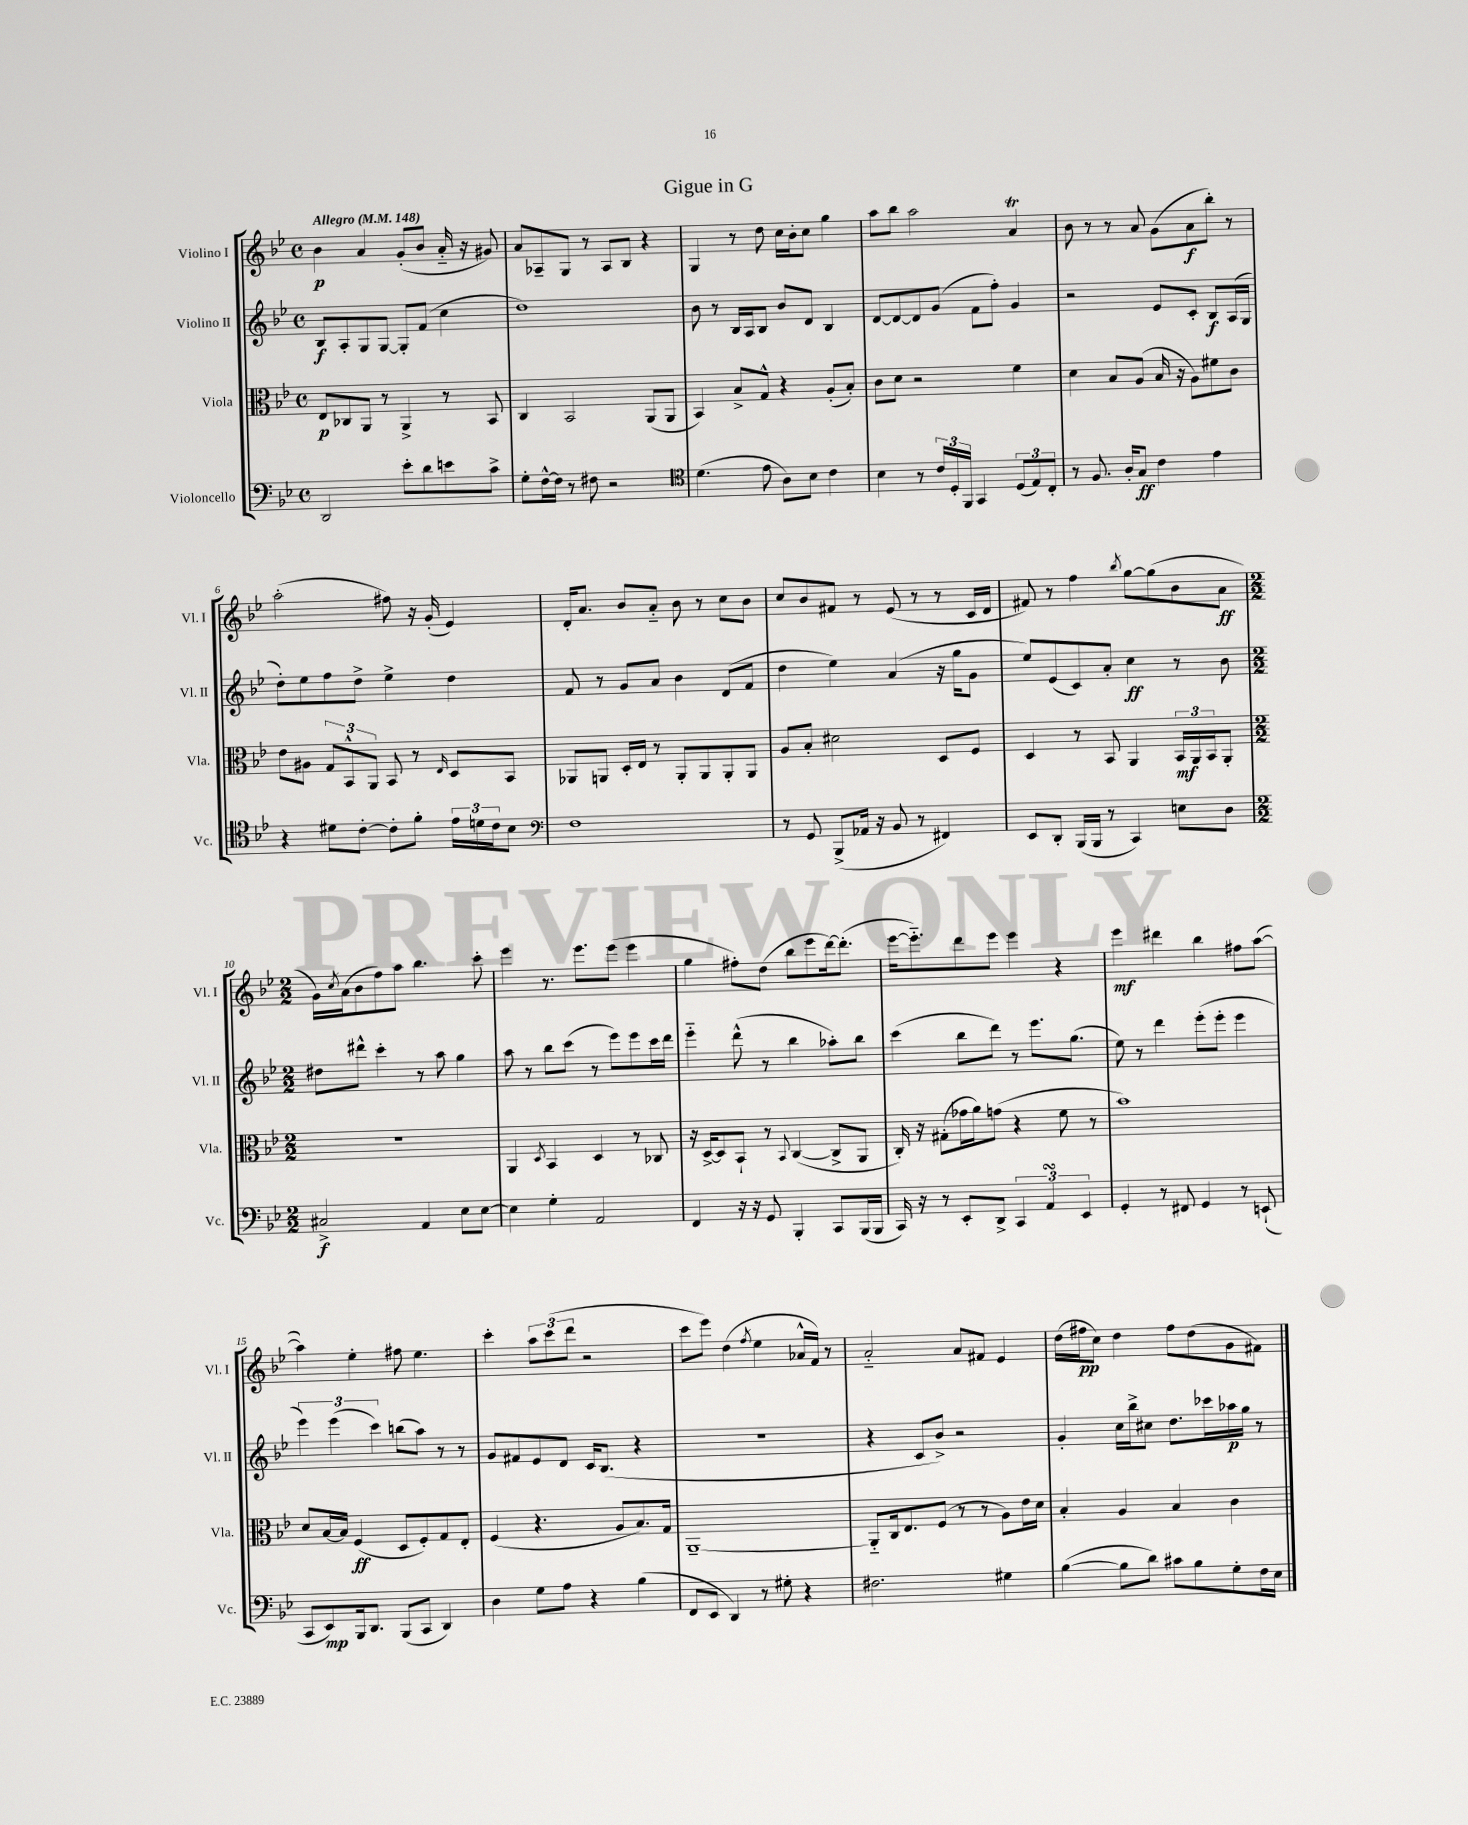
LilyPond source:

\header { title = "Gigue in G" }
<<
\new StaffGroup <<
\new Staff = "s0" \with { instrumentName = "Violino I" shortInstrumentName = "Vl. I" } {
    \clef treble \key bes \major \defaultTimeSignature \time 4/4 \tempo "Allegro" 4 = 148
    bes'4\p a'4 g'8-.( bes'8 a'16-_ r16 gis'8) |
    a'8 aes8-- g8 r8 aes8 bes8 r4 |
    g4 r8 d''8 c''16 bes'16-. c''8 g''4 |
    a''8 bes''8 a''2 a'4\trill |
    bes'8 r8 r8 a'8 g'8( a'8\f bes''8-.) r8 |
    a''2-.( fis''8) r16 g'16-.( ees'4) |
    d'16-. a'8. bes'8 a'8-_ bes'8 r8 c''8 bes'8 |
    c''8 bes'8 fis'8 r8 ees'8( r8 r8 c'16 d'16 |
    fis'8) r8 f''4 \acciaccatura { bes''8 } g''8~ g''8( bes'8 a'8\ff |
    \numericTimeSignature \time 2/2 g'16) \acciaccatura { c''8 } a'16( bes'8 f''8) a''8 bes''4. c'''8-. |
    ees'''4 r8. ees'''8. ees'''8( ees'''4 |
    g''4 fis''8-.) d''8( bes''8 ees'''8 d'''16~) d'''8.-.( |
    ees'''16~ ees'''8.-_) d'''8 ees'''8 ees'''4 r4 |
    ees'''4\mf dis'''4 bes''4 fis''8 a''8~( |
    a''4) ees''4-. fis''8 ees''4. |
    c'''4-. \tuplet 3/2 { a''8 c'''8( d'''8 } r2 |
    c'''8 ees'''8) d''4( \acciaccatura { f''8 } ees''4 aes'16-^ f'16) r8 |
    a'2-_ a'8 fis'8 ees'4 |
    d''16( fis''16\pp c''8) d''4 fis''8 d''8( g'8 fis'8) \bar "|." |
}
\new Staff = "s1" \with { instrumentName = "Violino II" shortInstrumentName = "Vl. II" } {
    \clef treble \key bes \major \defaultTimeSignature \time 4/4
    bes8\f a8-. g8 g8~ g8-. f'8( c''4 |
    d''1) |
    bes'8 r8 bes16 a16 bes8 bes'8 d'8 bes4 |
    d'8~ d'8~ d'8 g'8( f'8 f''8-.) g'4 |
    r2 ees'8 c'8-. bes8\f a16( g16 |
    d''8-.) ees''8 f''8 d''8-> ees''4-> d''4 |
    f'8 r8 g'8 a'8 bes'4 d'8( f'8 |
    d''4 ees''4) a'4( r16 g''16 g'8 |
    ees''8) ees'8( c'8) a'8-. c''4\ff r8 bes'8 |
    \numericTimeSignature \time 2/2 dis''8 dis'''8-^ c'''4-. r8 a''8 g''4 |
    a''8 r8 bes''8 c'''8( r8 ees'''8) ees'''8 c'''16 d'''16 |
    ees'''4-_ d'''8-^( r8 bes''4 aes''8-.) bes''8 |
    c'''4( bes''8 d'''8) r8 ees'''8. g''8.( |
    ees''8) r8 d'''4 ees'''8-.( ees'''8-. ees'''4 |
    \tuplet 3/2 { ees'''4) ees'''4( c'''4) } b''8( a''8) r8 r8 |
    g'8 fis'8 ees'8 d'8 c'16 bes8.( r4 |
    r1 |
    r4 c'8 bes'8->) r2 |
    g'4-. c''16 bes''16-> cis''8 d''8. ces'''16 aes''16\p g''16 r8 \bar "|." |
}
\new Staff = "s2" \with { instrumentName = "Viola" shortInstrumentName = "Vla." } {
    \clef alto \key bes \major \defaultTimeSignature \time 4/4
    ees8\p ces8 a,8 r8 a,4-> r8 bes,8 |
    c4 bes,2 a,8( a,8 |
    bes,4) bes8-> g8-^ r4 a8-.( bes8-.) |
    c'8 d'8 r2 f'4 |
    d'4 bes8 a8( bes16 r16 a8) fis'8 c'8 |
    ees'8 ais8 \tuplet 3/2 { g8 bes,8-^ a,8 } bes,8 r8 \grace { ees16 } d8 bes,8 |
    aes,8 a,8 d16-. ees16 r8 a,8-. a,8 a,8-. a,8 |
    a8 bes8-. dis'2 d8 f8 |
    d4 r8 bes,8 a,4 \tuplet 3/2 { bes,16\mf a,16 bes,16 } a,8-. |
    \numericTimeSignature \time 2/2 R1 |
    a,4 \acciaccatura { d8 } bes,4 d4 r8 ces8 |
    r16 d16~-> d8 bes,8-! r8 \appoggiatura { bes,8 } c4~( c8-> a,8 |
    c16-.) r16 gis8-.( ges'16 a'16) g'8( r4 f'8 r8 |
    bes'1) |
    d'8 bes16~ bes16 f4\ff( d8 f8-.) g8 ees8-. |
    f4( r4. a8 bes8.) g16 |
    a,1~-- |
    a,8-_ c16 ees8. f8( r8 r8 a8) ees'16 d'16 |
    bes4-. a4 bes4 c'4 \bar "|." |
}
\new Staff = "s3" \with { instrumentName = "Violoncello" shortInstrumentName = "Vc." } {
    \clef bass \key bes \major \defaultTimeSignature \time 4/4
    d,2 ees'8-. d'8 e'8 c'8-> |
    g8-. f16~-^ f16 r8 fis8 r2 |
    \clef tenor d'4.( ees'8 a8) bes8 c'4 |
    bes4 r8 \tuplet 3/2 { c'16 d16-. f,16 } g,4 \tuplet 3/2 { d8( ees8) c8-. } |
    r8 f8. a16-. g8\ff c'4 ees'4 |
    r4 dis'8 c'8~-. c'8-. f'8-. \tuplet 3/2 { ees'16 d'16 c'16 } bes8 |
    \clef bass f1 |
    r8 g,8 bes,,8->( aes,16 r16 bes,8 r8 fis,4) |
    ees,8 d,8-. bes,,16( bes,,16 r8 c,4) e8 d8 |
    \numericTimeSignature \time 2/2 cis2->\f a,4 ees8 ees8~ |
    ees4 g4-. a,2 |
    f,4 r16 r16 g,8 bes,,4-. c,8 bes,,16( bes,,16 |
    c,16) r16 r8 ees,8-. d,8-> \tuplet 3/2 { c,4 a,4\turn ees,4 } |
    g,4-. r8 fis,8 g,4 r8 e,8-!( |
    c,8 ees,8\mp) bes,,16 d,8. bes,,8( c,8 d,4) |
    d4 g8 a8 r4 bes4( |
    f,8 ees,8 d,4) r8 gis8-. r4 |
    fis2. gis4 |
    bes4~( bes8 d'8) cis'8 bes8 g8-. f16 ees16 \bar "|." |
}
>>
>>
